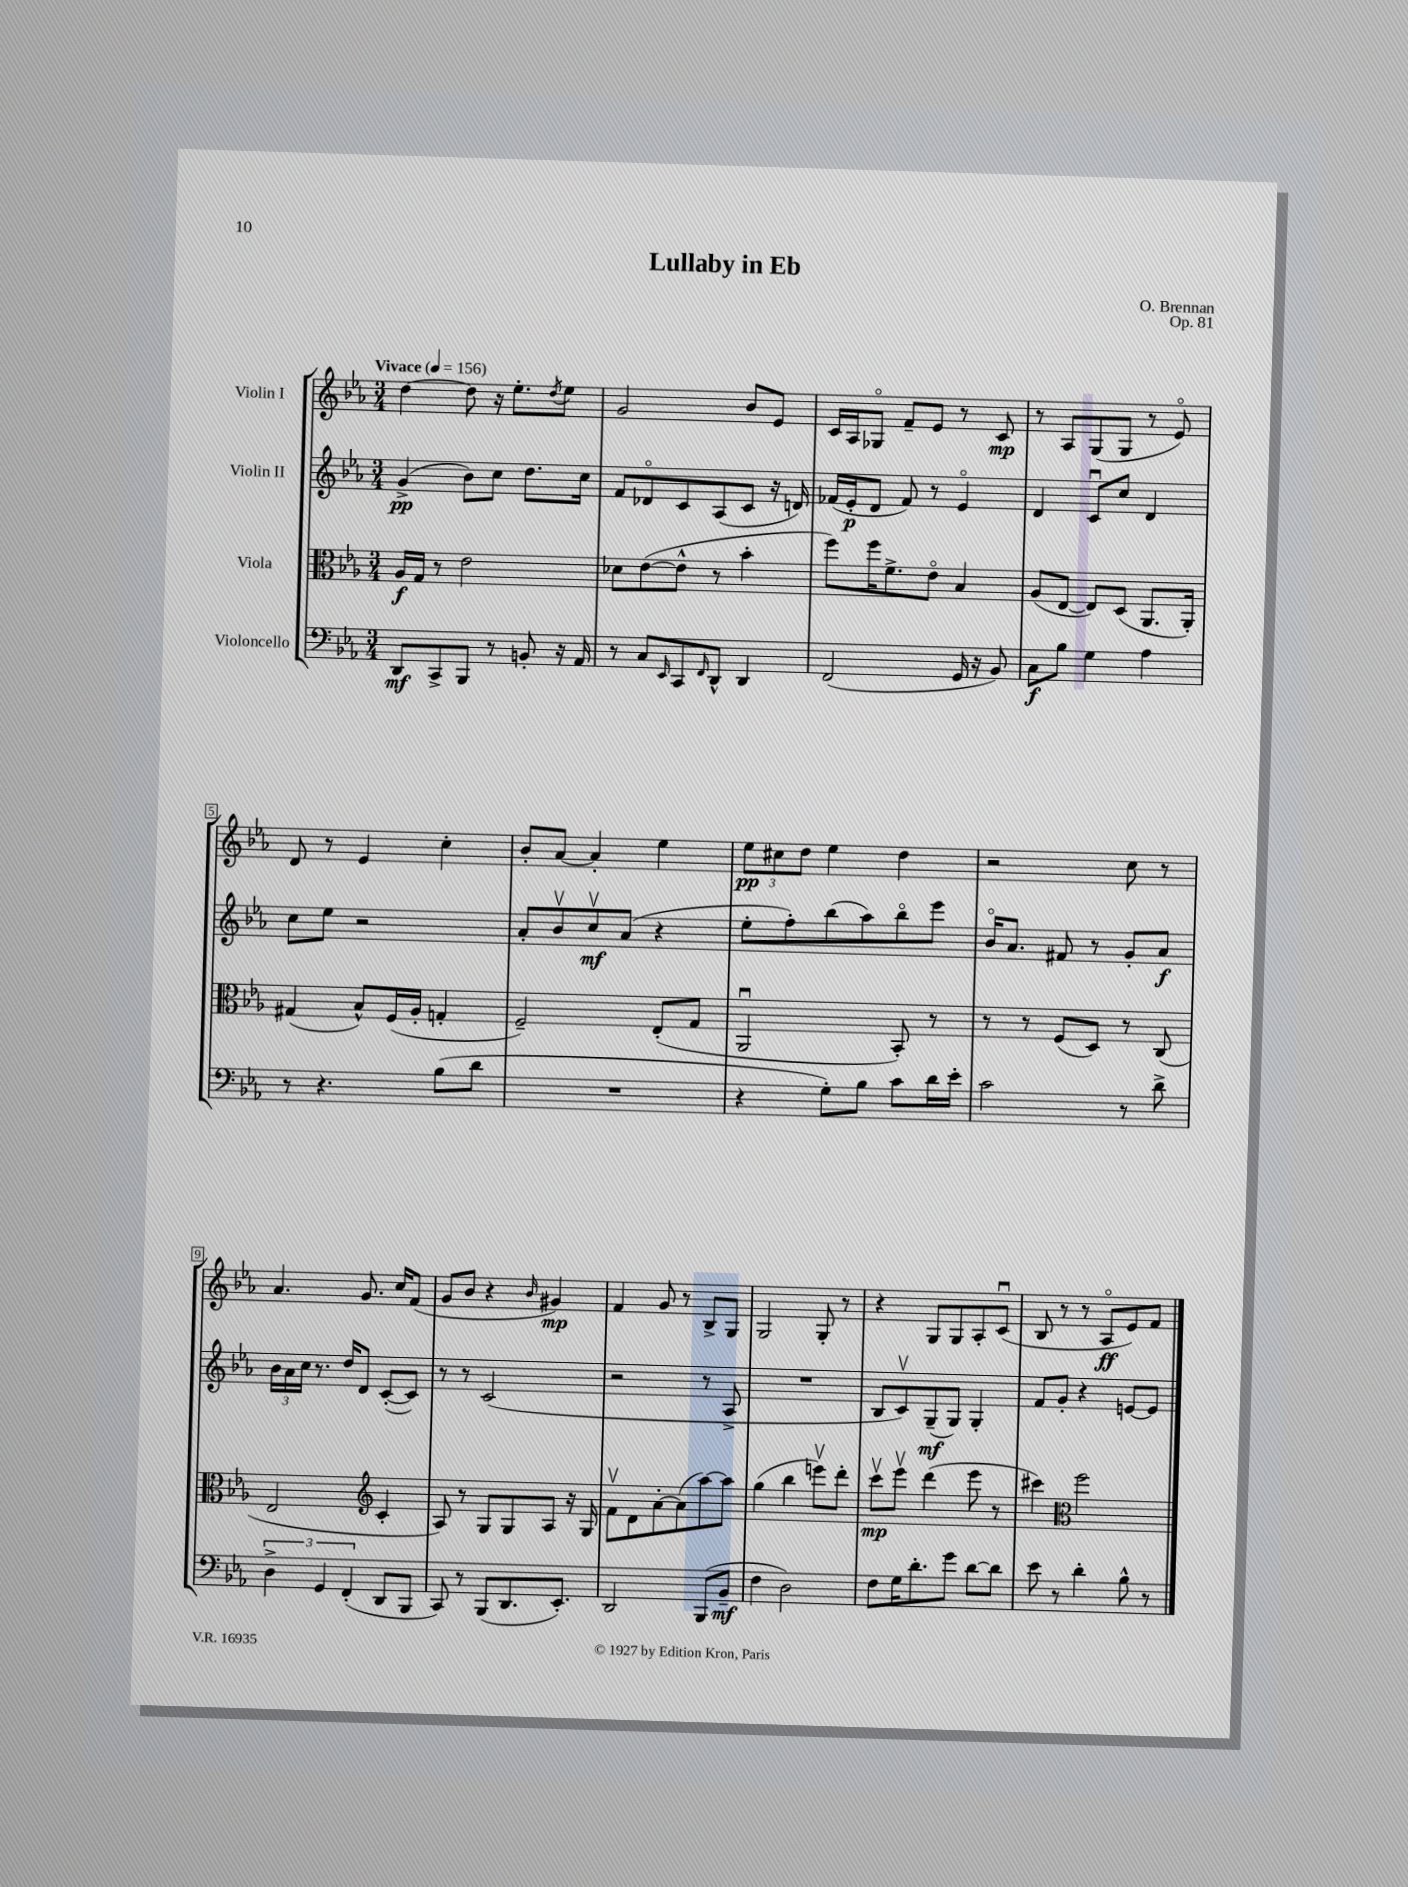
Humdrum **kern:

**kern	**kern	**kern	**kern
*staff4	*staff3	*staff2	*staff1
*clefF4	*clefC3	*clefG2	*clefG2
*k[b-e-a-]	*k[b-e-a-]	*k[b-e-a-]	*k[b-e-a-]
*M3/4	*M3/4	*M3/4	*M3/4
*MM156	*MM156	*MM156	*MM156
8DD	16A-	(4g^	[4dd
.	16G	.	.
8CC^	8r	.	.
8BBB-	2e-	8b-)	8dd]
8r	.	8cc	16r
.	.	.	8.ee-'
8BB'	.	8.dd	.
.	.	.	8qdd
16r	.	.	8ee-
16AA-	.	16cc	.
=	=	=	=
8r	8d-	8f	2g
8C	([8e-	8d-o	.
16qqEE-	.	.	.
8CC	8e-^^]	8c	.
16qqFF	.	.	.
8DD^^	8r	(8A-	.
4DD	4b-'	8c	8b-
.	.	16r	8e-
.	.	16d)	.
=	=	=	=
(2FF	8ff)	(16f-	16c
.	.	16e-'	16A-
.	16ff	8d	8G-o
.	8.f^	.	.
.	.	8f-)	8f~
.	8e-o	8r	8e-
16GG	4B-	4e-o	8r
16r	.	.	.
8BB-)	.	.	8c
=	=	=	=
8C	(8A-	4d	8r
8B-	[8E-	.	8A-
4G	8E-])	8cu	(8G
.	(8D	8cc	8G
4A-	8.AA-	4d	8r
.	.	.	8e-o)
.	16AA-')	.	.
=	=	=	=
8r	(4G#	8cc	8d
4.r	.	8ee-	8r
.	8B-^^)	2r	4e-
.	(16F	.	.
.	16A-'	.	.
(8B-	4G'	.	4cc'
8d	.	.	.
=	=	=	=
2.r	2F~)	8a-'	8b-'
.	.	8b-v	[8a-
.	.	8ccv	4a-']
.	.	(8a-	.
.	(8E-'	4r	4ee-
.	8G	.	.
=	=	=	=
4r	2AA-u	8ee-'	12ee-
.	.	.	12cc#
.	.	8ff')	.
.	.	.	12dd
8G')	.	(8bb-	4ee-
8B-	.	8aa-)	.
8c	8BB-')	8bb-o	4dd
16d	8r	8eee-	.
16e-'	.	.	.
=	=	=	=
2c	8r	16b-o	2r
.	.	8.a-	.
.	8r	.	.
.	(8F	8f#	.
.	8D)	8r	.
8r	8r	8g'	8cc
8d^	(8C	8a-	8r
=	=	=	=
6D^	2E-	24b-	4.a-
.	.	24a-	.
.	.	24cc	.
.	.	8.r	.
6GG	.	.	.
.	.	16dd	.
(6FF'	.	.	.
.	.	8d	8.g
*	*clefG2	*	*
8DD	4c'	([8c'	.
.	.	.	16cc
8BBB-	.	8c])	(8f
=	=	=	=
8CC)	8A-)	8r	8g
8r	8r	8r	8b-
(8BBB-	8G	(2c	4r
8.DD	8G	.	.
.	.	.	16qqb-
.	8A-	.	4g#)
8.EE-')	.	.	.
.	16r	.	.
.	16G	.	.
=	=	=	=
2DD	8fv	2r	4f
.	8d	.	.
.	[8a-'	.	8g
.	(8a-]	.	8r
(8BBB-	[8aa-)	8r	8B-^
8BB-~	8aa-]	8A-^	8G
=	=	=	=
4F	(4gg	2.r	2G
2D)	4bb-	.	.
.	8eeev)	.	8G'
.	8ddd'	.	8r
=	=	=	=
8F	8cccv	8B-	4r
16G	8eee-v	8cv)	.
8.d'	.	.	.
.	(4ddd	(8G~	8G
8g	.	8G)	8G
[8d	8eee-	4G'	8A-'
8d]	8r	.	(8cu
=	=	=	=
8e-	4ccc#)	8f	8B-
8r	.	8g'	8r
*	*clefC3	*	*
4d'	2ff	4r	8r
.	.	.	8A-o
8B-^^	.	[8e	8e-)
8r	.	8e]	8f
==	==	==	==
*-	*-	*-	*-
